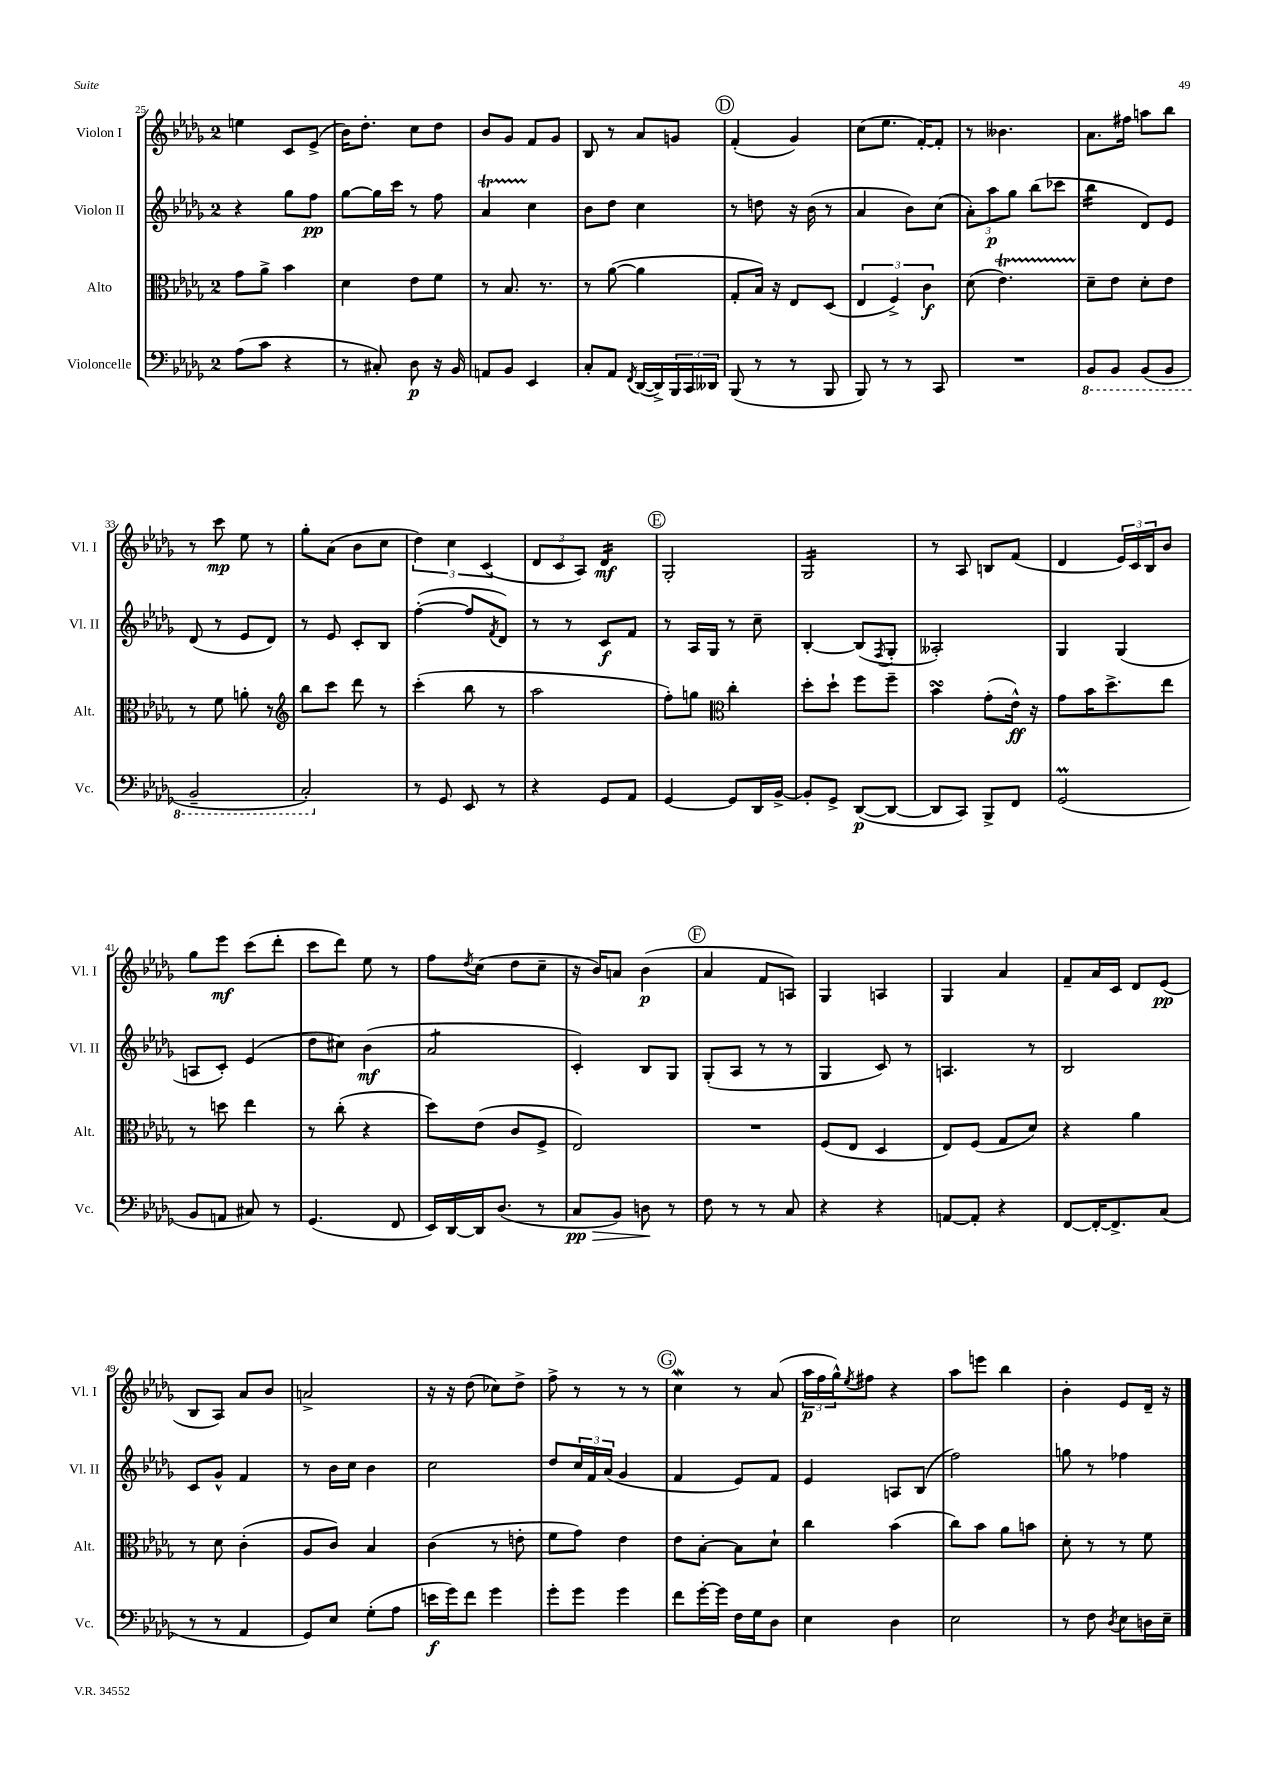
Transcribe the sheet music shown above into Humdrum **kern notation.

**kern	**kern	**kern	**kern
*staff4	*staff3	*staff2	*staff1
*clefF4	*clefC3	*clefG2	*clefG2
*k[b-e-a-d-g-]	*k[b-e-a-d-g-]	*k[b-e-a-d-g-]	*k[b-e-a-d-g-]
*M2/4	*M2/4	*M2/4	*M2/4
(8A-	8g-	4r	4ee
8c	8a-^	.	.
4r	4b-	8gg-	8c
.	.	8ff	(8e-^
=	=	=	=
8r	4d-	[8gg-	16b-)
.	.	.	8.dd-'
8C#')	.	16gg-]	.
.	.	16ccc	.
8D-	8e-	8r	8cc
16r	8f	8ff	8dd-
16BB-	.	.	.
=	=	=	=
8AA	8r	4a-	8b-
8BB-	8.B-	.	8g-
4EE-	.	4cc	8f
.	8.r	.	.
.	.	.	8g-
=	=	=	=
8C'	8r	8b-	8B-
8AA-	([8a-	8dd-	8r
8qFF	.	.	.
([16DD-	4a-]	4cc	8a-
16DD-^])	.	.	.
24BBB-	.	.	8g
24CC	.	.	.
24DD--	.	.	.
=	=	=	=
(8BBB-	8G-'	8r	(4f'
8r	16B-)	8dd	.
.	16r	.	.
8r	8E-	16r	4g-)
.	.	(16b-	.
8BBB-	(8D-	8r	.
=	=	=	=
8BBB-)	6E-	4a-	(8cc
8r	.	.	8.ee-
.	6F^)	.	.
8r	.	8b-)	.
.	.	.	[16f')
.	6c	.	.
8CC	.	(8cc	8f']
=	=	=	=
2r	(8d-	12a-')	8r
.	.	12aa-	.
.	4.e-)	.	4.b--
.	.	12gg-	.
.	.	(8bb-	.
.	.	8ccc-	.
=	=	=	=
8BBB-	8d-~	4bb-	8.a-
8BBB-	8e-	.	.
.	.	.	16ff#
(8BBB-	8d-'	8d-)	8aa
8BBB-	8e-	8e-	8bb-
=	=	=	=
2BBB-~	8r	(8d-	8r
.	8f	8r	8ccc
.	8a'	8e-	8ee-
.	8r	8d-)	8r
=	=	=	=
*	*clefG2	*	*
2CC')	8bb-	8r	8gg-'
.	8ccc	8e-	(8a-
.	8ddd-	8c'	8b-
.	8r	8B-	8cc
=	=	=	=
8r	(4ccc'	([4ff'	6dd-)
8GG-	.	.	.
.	.	.	6cc
8EE-	8bb-	8ff]	.
.	.	.	(6c
.	.	8qf	.
8r	8r	8d-)	.
=	=	=	=
4r	2aa-	8r	12d-
.	.	.	12c
.	.	8r	.
.	.	.	12A-)
8GG-	.	8c	4d-
8AA-	.	8f	.
=	=	=	=
[4GG-	8ff')	8r	2G-'
.	8gg	16A-	.
.	.	16G-	.
*	*clefC3	*	*
8GG-]	4cc'	8r	.
16DD-	.	8cc~	.
[16BB-^	.	.	.
=	=	=	=
8BB-']	8dd-'	[4B-'	2G-
8GG-^	8dd-`	.	.
([8DD-	8ff	(8B-]	.
.	.	8qF	.
8DD-_	8ff~	8G-'	.
=	=	=	=
8DD-]	4b-	2A--')	8r
8CC)	.	.	8A-
8BBB-^	(8g-'	.	8B
8FF	16e-^^)	.	(8f
.	16r	.	.
=	=	=	=
(2GG-	8g-	4G-	4d-
.	16b-	.	.
.	8.dd-^	.	.
.	.	(4G-	24e-)
.	.	.	24c
.	.	.	24B-
.	8ee-	.	8b-
=	=	=	=
8BB-	8r	8A	8gg-
8AA	8dd	8c')	8eee-
8C#)	4ee-	(4e-	(8ccc
8r	.	.	8ddd-'
=	=	=	=
(4.GG-	8r	8dd-	8ccc
.	(8cc'	8cc#)	8ddd-)
.	4r	(4b-	8ee-
8FF	.	.	8r
=	=	=	=
16EE-)	8dd-)	2a-	8ff
[16DD-	.	.	.
.	.	.	8qdd-
16DD-]	(8e-	.	(8cc
(8.D-	.	.	.
.	8c	.	8dd-
8r	8F^	.	8cc~
=	=	=	=
8C	2E-)	4c')	16r
.	.	.	16b-)
8BB-)	.	.	8a
8D	.	8B-	(4b-
8r	.	8G-	.
=	=	=	=
8F	2r	(8G-'	4a-
8r	.	8A-	.
8r	.	8r	8f
8C	.	8r	8A)
=	=	=	=
4r	(8F	4G-	4G-
.	8E-	.	.
4r	4D-	8c)	4A
.	.	8r	.
=	=	=	=
[8AA	8E-)	4.A	4G-
8AA']	(8F	.	.
4r	8G-	.	4a-
.	8d-)	8r	.
=	=	=	=
[8FF	4r	2B-	8f~
16FF'_	.	.	16a-
8.FF^]	.	.	16c
.	4a-	.	8d-
(8C	.	.	(8e-
=	=	=	=
8r	8r	8c	8B-
8r	8d-	8g-^^	8A-)
4AA-	(4c'	4f	8a-
.	.	.	8b-
=	=	=	=
8GG-)	8A-	8r	2a^
8E-	8c)	16b-	.
.	.	16cc	.
(8G-'	4B-	4b-	.
8A-	.	.	.
=	=	=	=
16e	(4c	2cc	16r
16g-)	.	.	16r
8f	.	.	(8dd-
4g-	8r	.	8cc-)
.	8e'	.	8dd-^
=	=	=	=
8g-'	8f	8dd-	8ff^
8g-	8g-)	24cc	8r
.	.	24f	.
.	.	(24a-	.
4g-	4e-	4g-	8r
.	.	.	8r
=	=	=	=
8f	8e-	4f	4cc
[16g-'	[8B-'	.	.
16g-]	.	.	.
16F	8B-]	8e-)	8r
16G-	.	.	.
8D-	8d-`	8f	(8a-
=	=	=	=
4E-	4cc	4e-	24aa-
.	.	.	24ff
.	.	.	24gg-^^)
.	.	.	8qee-
.	.	.	8ff#
4D-	(4b-	8A	4r
.	.	(8B-	.
=	=	=	=
2E-	8cc)	2ff)	8aa-
.	8b-	.	8eee
.	8a-	.	4bb-
.	8b	.	.
=	=	=	=
8r	8d-'	8gg	4b-'
8F	8r	8r	.
8qD-	.	.	.
8E-	8r	4ff-	8e-
16D	8f	.	16d-~
16E-~	.	.	16r
==	==	==	==
*-	*-	*-	*-
